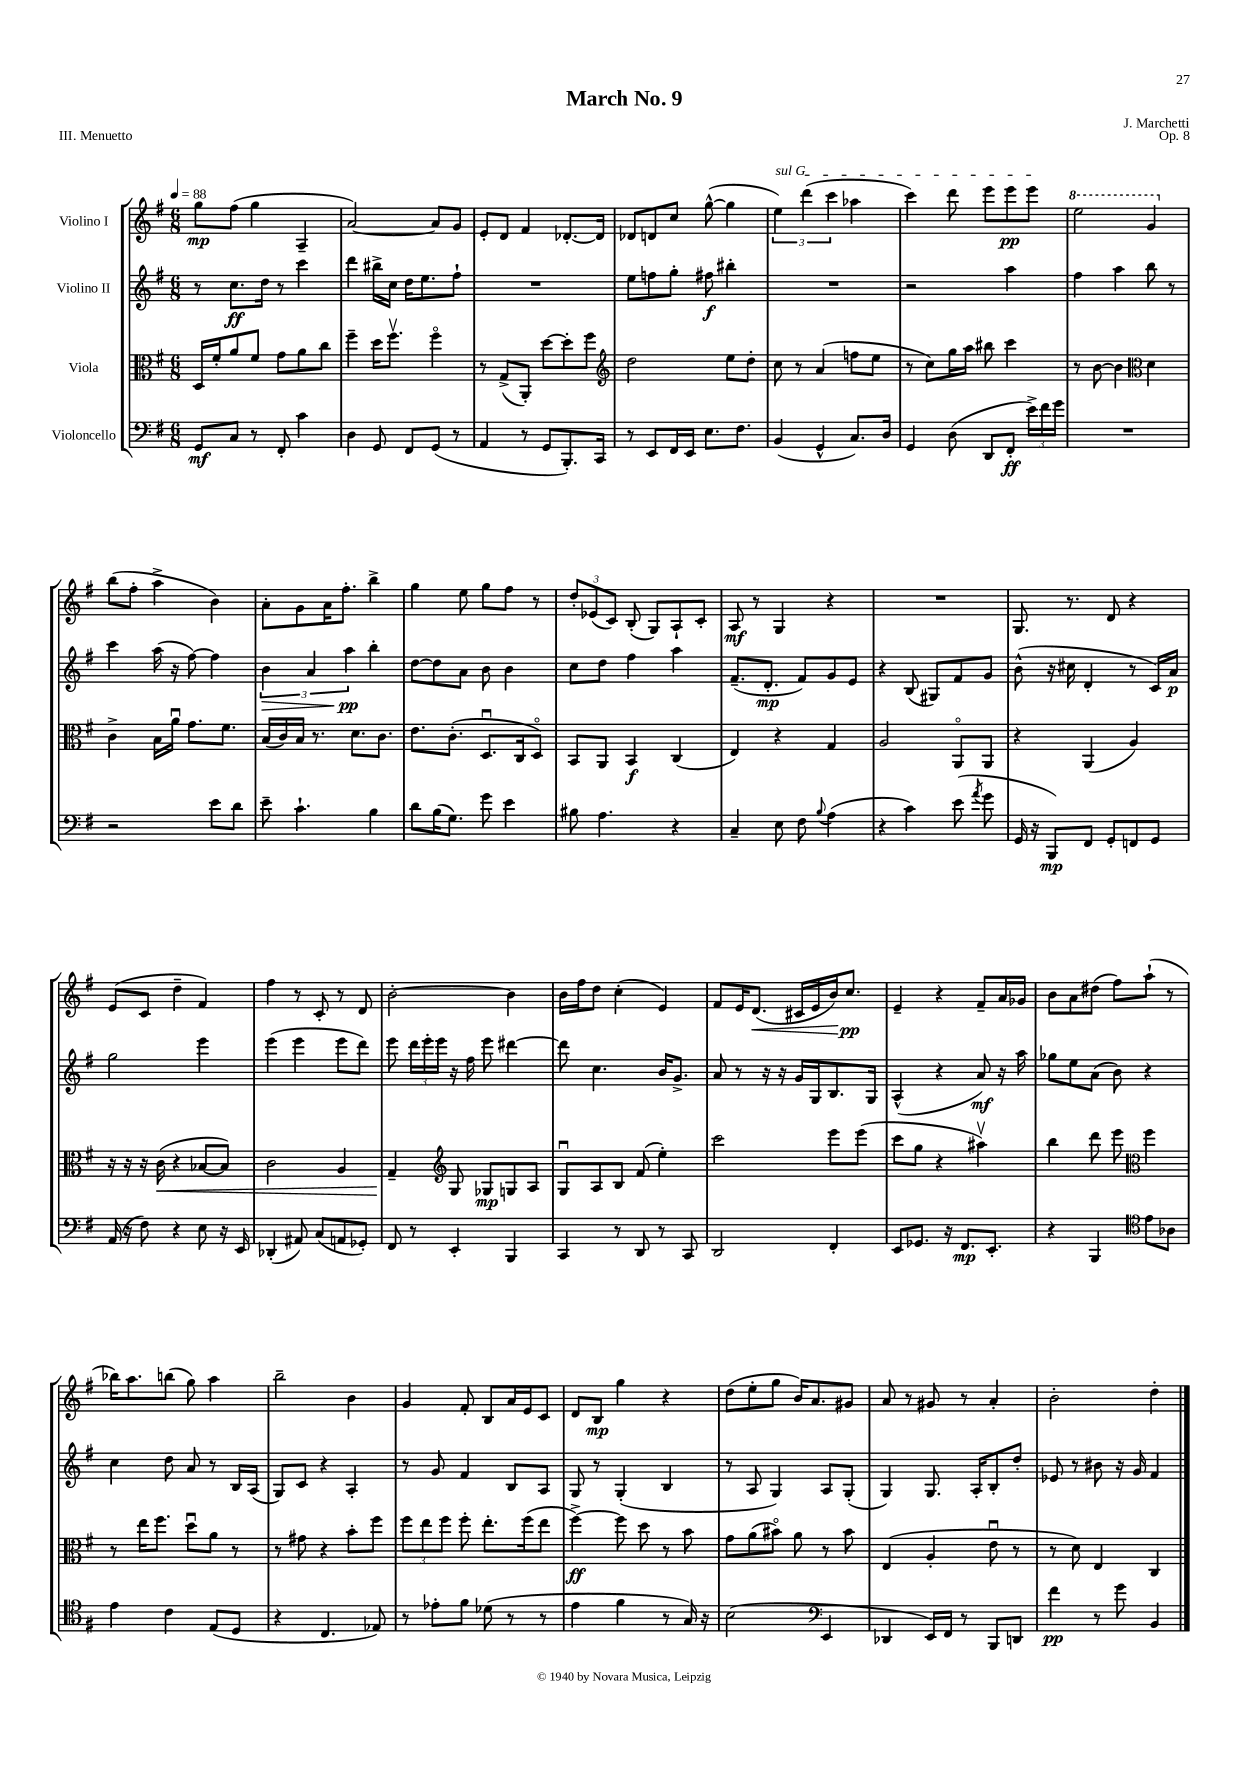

**kern	**kern	**kern	**kern
*staff4	*staff3	*staff2	*staff1
*clefF4	*clefC3	*clefG2	*clefG2
*k[f#]	*k[f#]	*k[f#]	*k[f#]
*M6/8	*M6/8	*M6/8	*M6/8
*MM88	*MM88	*MM88	*MM88
8GG/L	16D/LL	8r	8gg\L
.	16f#'/J	.	.
8C/J	8a/	8.cc\L	(8ff#\J
8r	8f#/J	.	4gg\
.	.	16dd\Jk	.
8FF#'/	8g\L	8r	.
4c\	8a\	4ccc\	4A~/
.	8cc\J	.	.
=	=	=	=
4D\	4ff#~\	4ddd\	[2a/)
8GG/	16dd\LK	16bb#^\LL	.
.	8.ff#v\J	16cc\JJ	.
8FF#/L	.	16dd\LK	.
.	.	8.ee\	.
(8GG/J	4ff#o\	.	8a/]L
8r	.	8ff#`\J	8g/J
=	=	=	=
4AA/	8r	2.r	8e'/L
.	(8G^/L	.	8d/J
8r	8AA'/J)	.	4f#/
8GG/L	[8dd\L	.	.
8.BBB'/)	8dd'\]	.	[8.d-'/L
.	8ff#\J	.	.
16CC/Jk	.	.	16d-/]Jk
=	=	=	=
*	*clefG2	*	*
8r	2dd\	8ee\L	8d-/L
8EE/L	.	8ff\	8d/
16FF#/L	.	8gg'\J	8cc/J
16EE/JJ	.	.	.
8.E\L	.	8ff#\	([8gg^^\
.	8ee\L	4bb#'\	4gg\]
8.F#\J	.	.	.
.	8dd'\J	.	.
=	=	=	=
(4BB/	8cc\	2.r	6ee\)
.	8r	.	.
.	.	.	(6ddd\
4GG^^/	(4a/	.	.
.	.	.	6ccc\
8.C/L)	8ff\L	.	4aa-\
.	8ee\J	.	.
16D/Jk	.	.	.
=	=	=	=
4GG/	8r	2r	4ccc\)
.	8cc\L)	.	.
(8D\	16gg\L	.	8ddd\
.	16aa\JJ	.	.
8DD/L	8bb#\	.	8eee\L
8FF#'/J	4ccc\	4aa\	8eee\
24e^\LL)	.	.	8eee\J
24f#\	.	.	.
24g\JJ	.	.	.
=	=	=	=
2.r	8r	4ff#\	2eee\
.	[8b\	.	.
.	4b\]	4aa\	.
*	*clefC3	*	*
.	4d\	8bb\	4gg/
.	.	8r	.
=	=	=	=
2r	4c^\	4ccc\	(8bb\L
.	.	.	8ff#'\J
.	16B\LL	(16aa\	4aa^\
.	16au\JJ	16r	.
.	8.g\L	[8ff#\)	.
8e\L	.	4ff#\]	4b\)
.	8.f#\J	.	.
8d\J	.	.	.
=	=	=	=
8e~\	(16B/LL	6b\	8a'\L
.	16c/)	.	.
4.c`\	16B/JJ	.	8g\
.	.	6a/	.
.	8.r	.	.
.	.	.	16a\K
.	.	.	8.ff#'\J
.	.	6aa\	.
.	8.d\L	.	.
4B\	.	4bb'\	4bb^\
.	8.c\J	.	.
=	=	=	=
8d\L	8.e\L	[8dd\L	4gg\
(16B\K	.	8dd\]	.
8.G\J)	(8.c'\J	.	.
.	.	8a\J	8ee\
8g\	8.Du/L	8b\	8gg\L
4e\	.	4b\	8ff#\J
.	16C/k	.	.
.	8Do/J)	.	8r
=	=	=	=
8B#\	8BB/L	8cc\L	12dd'/L
.	.	.	(12e-/
4.A\	8AA/J	8dd\J	.
.	.	.	12c/J)
.	4BB/	4ff#\	(8B'/
.	.	.	8G/L)
4r	(4C/	4aa\	8A`/
.	.	.	8c'/J
=	=	=	=
4C~/	4E/)	(8.f#~/L	8A/
.	.	.	8r
.	.	8.d'/J	.
8E\	4r	.	4G/
8F#\	.	8f#/L)	.
8qqB/	.	.	.
(4A\	4G/	8g/	4r
.	.	8e/J	.
=	=	=	=
4r	2A/	4r	2.r
4c\)	.	(8B/	.
.	.	8G#/L)	.
(8e\	8AAo/L	8f#/	.
8qa/	.	.	.
8g\	8AA/J	8g/J	.
=	=	=	=
16GG/	4r	(8b^^\	8.G/
16r	.	.	.
8BBB/L)	.	16r	.
.	.	16cc#\	8.r
8FF#/J	(4AA/	4d'/	.
8GG'/L	.	.	8d/
8FF/	4A/)	8r	4r
8GG/J	.	16c/LL)	.
.	.	16a/JJ	.
=	=	=	=
(16AA/	16r	2gg\	(8e/L
16r	16r	.	.
8F#\)	16r	.	8c/J
.	(16c\	.	.
4r	4r	.	4dd~\
8E\	[8B-/L	4eee\	4f#/)
16r	8B-/]J)	.	.
16EE/	.	.	.
=	=	=	=
(4DD-'/	2c\	(4eee\	4ff#\
8AA#/)	.	4eee\	8r
(8C/L	.	.	8c'/
8AA/	4A/	8eee\L	8r
8GG-'/J)	.	8ddd\J)	8d/
=	=	=	=
8FF#/	4G~/	8eee\	[2b'\
8r	.	24ddd\LL	.
.	.	24eee'\	.
.	.	24eee\JJ	.
*	*clefG2	*	*
4EE'/	8G/	16r	.
.	.	16ff#\	.
.	8G-/L	8eee\	.
4BBB/	8G/	[4ddd#\	4b\]
.	8A/J	.	.
=	=	=	=
4CC/	8Gu/L	8ddd#\]	16b\LL
.	.	.	16ff#\J
.	8A/	4.cc\	8dd\J
8r	8B/J	.	(4cc'\
8DD/	(8f#/	.	.
8r	4ee'\)	16b/LK	4e/)
.	.	8.g^/J	.
8CC/	.	.	.
=	=	=	=
2DD/	2ccc\	8a/	8f#/L
.	.	8r	16e/K
.	.	.	(8.d/J
.	.	16r	.
.	.	16r	.
.	.	16g/LL	16c#/LL
.	.	16G/J	16e/
4FF#'/	8eee\L	8.B/	16b/J)
.	.	.	8.cc/J
.	(8eee\J	.	.
.	.	16G/Jk	.
=	=	=	=
8EE/L	8ccc\L	(4A^^/	4e~/
8.GG-/J	8gg\J	.	.
.	4r	4r	4r
16r	.	.	.
8.FF#/L	.	.	.
.	4aa#v\)	8a/)	8f#~/L
8.EE'/J	.	.	.
.	.	16r	16a/L
.	.	16aa\	16g-/JJ
=	=	=	=
4r	4bb\	8gg-\L	8b\L
.	.	8ee\	8a\
4BBB/	8ddd\	(8a\J	(8dd#\J
.	8eee\	8b\)	8ff#\L)
*clefC4	*clefC3	*	*
8e\L	4ff#\	4r	(8aa`\J
8A-\J	.	.	8r
=	=	=	=
4e\	8r	4cc\	16bb-\LK)
.	.	.	8.aa\
.	16ee\LK	.	.
.	8.ff#\J	.	.
4c\	.	8dd\	(8bb\J
.	8ddu\L	8a/	8gg\)
(8E/L	8a\J	8r	4aa\
8D/J	8r	16B/LL	.
.	.	(16A/JJ	.
=	=	=	=
4r	8r	8G/L)	2bb~\
.	8g#\	8c/J	.
4.C/	4r	4r	.
.	8b'\L	4A'/	4b\
8E-/)	8ff#\J	.	.
=	=	=	=
8r	12ff#\L	8r	4g/
.	12ee\	.	.
8e-'\L	.	8g/	.
.	12ff#\J	.	.
8f#\J	8ff#'\	4f#/	8f#'/
(8d-\	8.ee'\L	.	8B/L
8r	.	8B/L	16a/L
.	(16ff#\k	.	16e/J
8r	8ee\J	8A/J	8c/J
=	=	=	=
4e\	[4ff#^\)	8G/	8d/L
.	.	8r	8B/J
4f#\	8ff#\]	(4G'/	4gg\
.	8dd\	.	.
8r	8r	4B/	4r
16G/)	8b\	.	.
16r	.	.	.
=	=	=	=
(2B\	8g\L	8r	(8dd\L
.	(8a\	8A/	8ee'\
.	8b#o\J)	4G/)	8gg\J
.	8a\	.	16b/LK)
.	.	.	8.a/
*clefF4	*	*	*
4EE/	8r	8A/L	.
.	8b#\	(8G'/J	8g#/J
=	=	=	=
4DD-/	(4E/	4G/)	8a/
.	.	.	8r
16EE/LL)	4A'/	8.G/	8g#/
16FF#/JJ	.	.	.
8r	.	.	8r
.	.	16A'/LK	.
8BBB/L	8eu\	8B'/	4a'/
8DD/J	8r	8dd'/J	.
=	=	=	=
4f#\	8r	8e-/	2b'\
.	8d\)	8r	.
8r	4E/	8b#\	.
8g\	.	16r	.
.	.	16g/	.
4BB/	4C/	4f#/	4dd'\
==	==	==	==
*-	*-	*-	*-
